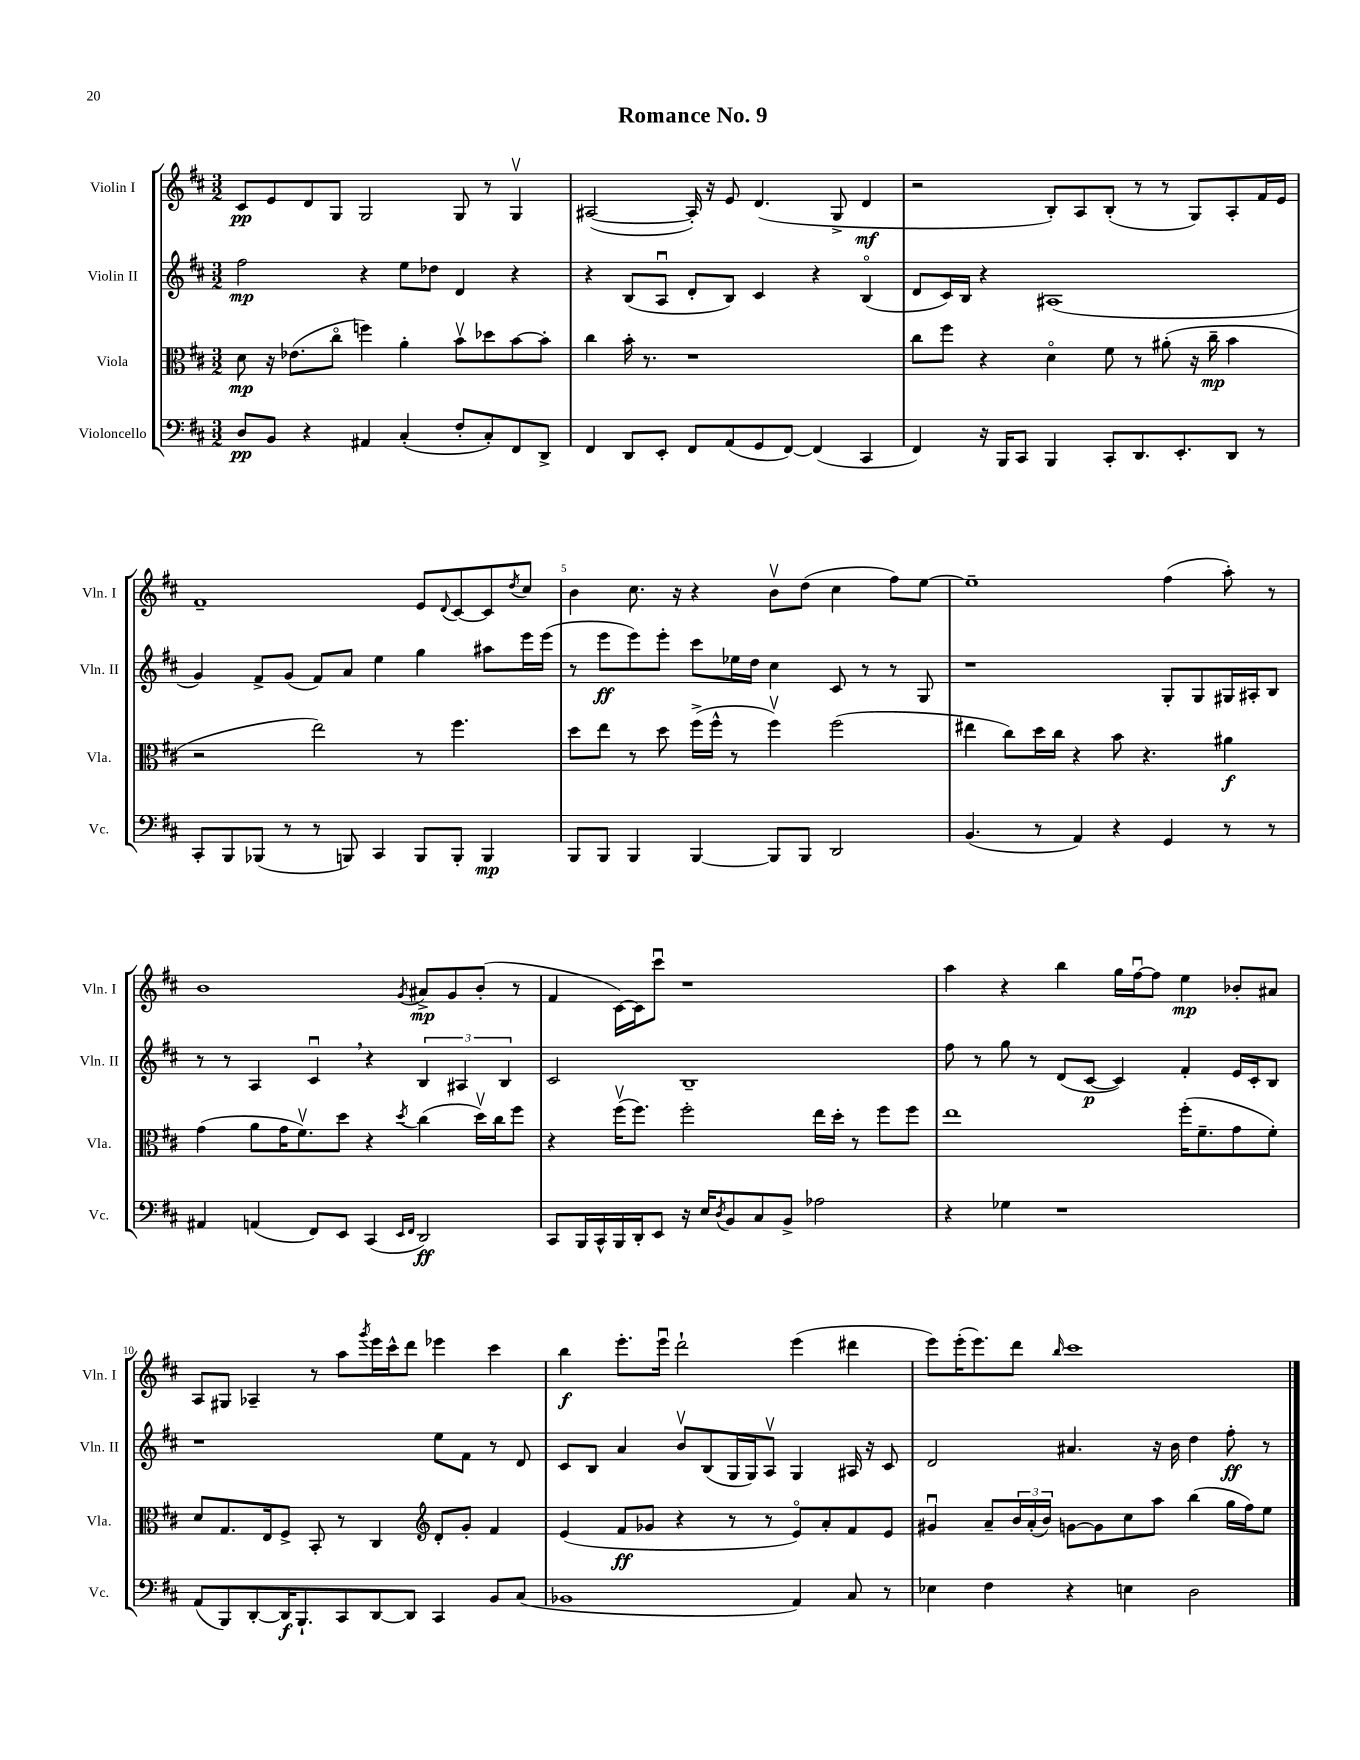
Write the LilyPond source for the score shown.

\header { title = "Romance No. 9" }
<<
\new StaffGroup <<
\new Staff = "s0" \with { instrumentName = "Violin I" shortInstrumentName = "Vln. I" } {
    \clef treble \key d \major \numericTimeSignature \time 3/2
    cis'8\pp e'8 d'8 g8 g2 g8 r8 g4\upbow |
    ais2~( ais16-.) r16 e'8 d'4.( g8-> d'4\mf |
    r2 b8-.) a8 b8-.( r8 r8 g8) a8-. fis'16 e'16 |
    fis'1-- e'8 \appoggiatura { d'8 } cis'8~ cis'8 \acciaccatura { d''8 } cis''8 |
    b'4 cis''8. r16 r4 b'8\upbow d''8( cis''4 fis''8) e''8~ |
    e''1-- fis''4( a''8-.) r8 |
    b'1 \acciaccatura { g'8 } ais'8->\mp g'8 b'8-.( r8 |
    fis'4 cis'16~) cis'16 cis'''8\downbow r1 |
    a''4 r4 b''4 g''16 fis''16~\downbow fis''8 e''4\mp bes'8-. ais'8 |
    a8 gis8 aes4-- r8 a''8 \acciaccatura { g'''8 } e'''16 cis'''16-^ d'''8 ees'''4 cis'''4 |
    b''4\f e'''8.-. e'''16\downbow d'''2-! e'''4( dis'''4 |
    e'''8) e'''16-.( e'''8.) d'''8 \grace { b''16 } cis'''1 \bar "|." |
}
\new Staff = "s1" \with { instrumentName = "Violin II" shortInstrumentName = "Vln. II" } {
    \clef treble \key d \major \numericTimeSignature \time 3/2
    fis''2\mp r4 e''8 des''8 d'4 r4 |
    r4 b8( a8\downbow d'8-. b8) cis'4 r4 b4\flageolet( |
    d'8 cis'16) b16 r4 ais1( |
    g'4) fis'8-> g'8( fis'8) a'8 e''4 g''4 ais''8 e'''16 e'''16( |
    r8 e'''8\ff e'''8) e'''8-. cis'''8 ees''16 d''16 cis''4 cis'8 r8 r8 g8 |
    r1 g8-. g8 gis16 ais16-. b8 |
    r8 r8 a4 cis'4\downbow \breathe r4 \tuplet 3/2 { b4 ais4 b4 } |
    cis'2 b1-- |
    fis''8 r8 g''8 r8 d'8( cis'8~\p cis'4) fis'4-. e'16 cis'16-. b8 |
    r1 e''8 fis'8 r8 d'8 |
    cis'8 b8 a'4 b'8\upbow b8( g16 g16) a8\upbow g4 ais16 r16 cis'8 |
    d'2 ais'4. r16 b'16 d''4 fis''8-.\ff r8 \bar "|." |
}
\new Staff = "s2" \with { instrumentName = "Viola" shortInstrumentName = "Vla." } {
    \clef alto \key d \major \numericTimeSignature \time 3/2
    d'8\mp r16 ees'8.( cis''8\flageolet f''4) a'4-. b'8\upbow des''8 b'8~ b'8-. |
    cis''4 b'16-. r8. r1 |
    cis''8 fis''8 r4 d'4\flageolet fis'8 r8 ais'8-.( r16 cis''16--\mp b'4 |
    r2 e''2) r8 fis''4. |
    d''8 e''8 r8 d''8 fis''16->( fis''16-^ r8 fis''4\upbow) fis''2( |
    eis''4 cis''8) d''16 cis''16 r4 b'8 r4. ais'4\f |
    g'4( a'8 g'16 fis'8.\upbow) d''8 r4 \acciaccatura { d''8 } cis''4( d''16\upbow) cis''16 fis''8 |
    r4 fis''16\upbow( fis''8.) fis''2-. e''16 d''16-. r8 fis''8 fis''8 |
    e''1 fis''16-.( fis'8.-- g'8 fis'8-.) |
    d'8 g8. e16 fis8-> b,8-. r8 cis4 \clef treble d'8-. g'8-. fis'4 |
    e'4( fis'8\ff ges'8 r4 r8 r8 e'8\flageolet) a'8-. fis'8 e'8 |
    gis'4\downbow a'8-- \tuplet 3/2 { b'16 a'16-.( b'16) } g'8~ g'8 cis''8 a''8 b''4( g''16 fis''16) e''8 \bar "|." |
}
\new Staff = "s3" \with { instrumentName = "Violoncello" shortInstrumentName = "Vc." } {
    \clef bass \key d \major \numericTimeSignature \time 3/2
    d8\pp b,8 r4 ais,4 cis4-.( fis8-. cis8-.) fis,8 d,8-> |
    fis,4 d,8 e,8-. fis,8 a,8( g,8 fis,8~) fis,4( cis,4 |
    fis,4) r16 b,,16 cis,8 b,,4 cis,8-. d,8. e,8.-. d,8 r8 |
    cis,8-. b,,8 bes,,8( r8 r8 b,,8) cis,4 b,,8 b,,8-. b,,4\mp |
    b,,8 b,,8 b,,4 b,,4~ b,,8 b,,8 d,2 |
    b,4.( r8 a,4) r4 g,4 r8 r8 |
    ais,4 a,4( fis,8) e,8 cis,4( \grace { e,16 fis,16 } d,2\ff) |
    cis,8 b,,16 cis,16-^ b,,16 d,16-. e,8 r16 e16 \acciaccatura { d8 } b,8 cis8 b,8-> aes2 |
    r4 ges4 r1 |
    a,8( b,,8) d,8~-. d,16\f b,,8.-! cis,8 d,8~ d,8 cis,4 b,8 cis8( |
    bes,1 a,4) cis8 r8 |
    ees4 fis4 r4 e4 d2 \bar "|." |
}
>>
>>
\layout { \context { \Score \override BarNumber.break-visibility = ##(#f #t #t) barNumberVisibility = #(every-nth-bar-number-visible 5) } }
